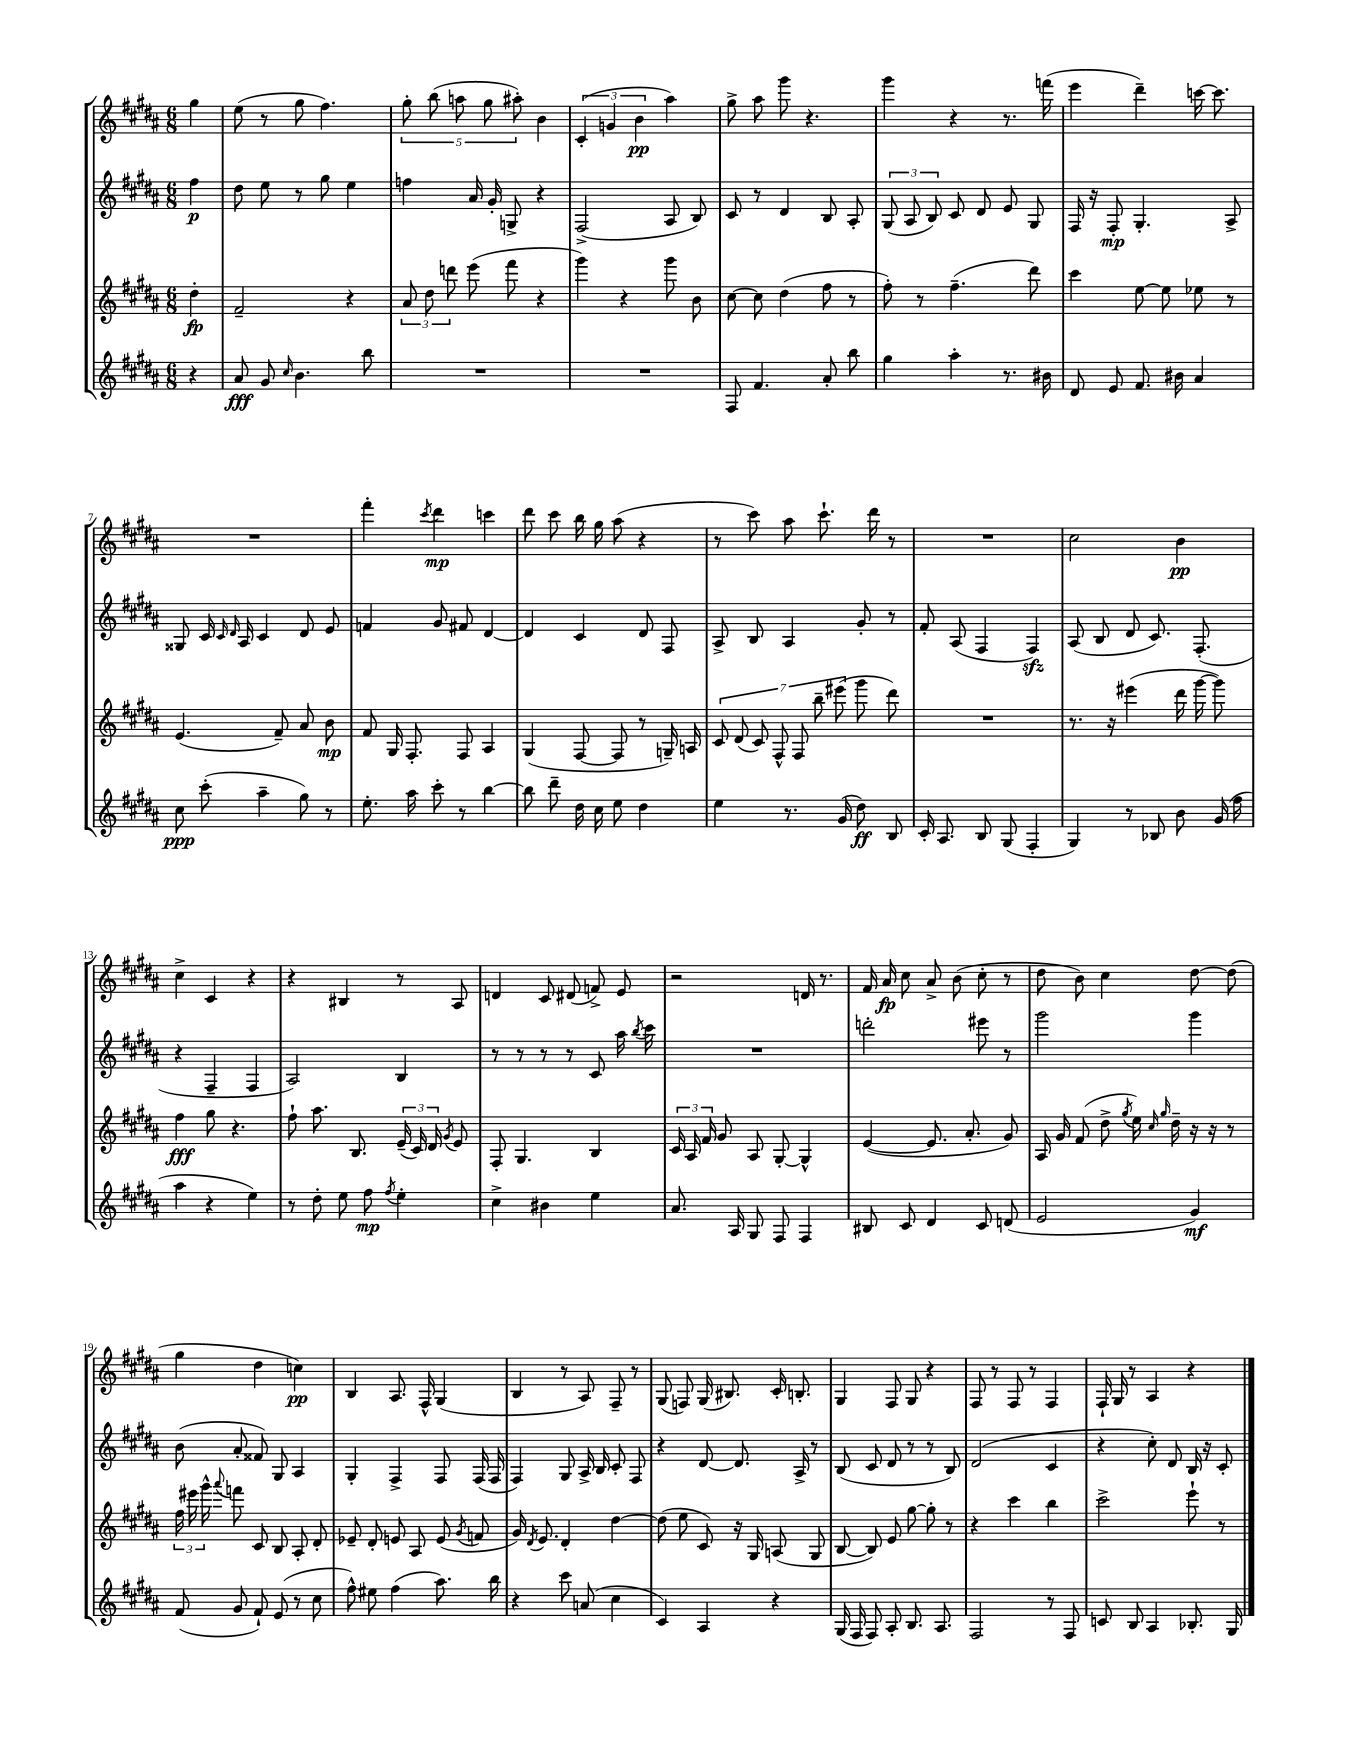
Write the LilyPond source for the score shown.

<<
\new StaffGroup <<
\new Staff = "s0" {
    \clef treble \key b \major \numericTimeSignature \time 6/8 \partial 4
    \autoBeamOff gis''4 |
    e''8( r8 gis''8 fis''4.) |
    \tuplet 5/4 { gis''8-. b''8( a''8 gis''8 ais''8-.) } b'4 |
    \tuplet 3/2 { cis'4-.( g'4 b'4\pp } ais''4) |
    gis''8-> ais''8 gis'''8 r4. |
    gis'''4 r4 r8. f'''16( |
    e'''4 dis'''4--) c'''16~ c'''8. |
    R2. |
    fis'''4-. \acciaccatura { cis'''8 } dis'''4\mp c'''4 |
    dis'''8 cis'''8 b''16 gis''16 ais''8( r4 |
    r8 cis'''8) ais''8 cis'''8.-! dis'''16 r8 |
    R2. |
    cis''2 b'4\pp |
    cis''4-> cis'4 r4 |
    r4 bis4 r8 ais8 |
    d'4 cis'8 dis'8( f'8->) e'8 |
    r2 d'16 r8. |
    fis'16 ais'16\fp cis''8 ais'8-> b'8( cis''8-. r8 |
    dis''8 b'8) cis''4 dis''8~ dis''8( |
    gis''4 dis''4 c''4\pp) |
    b4 ais8. fis16-^ gis4( |
    b4 r8 ais8) fis8-- r8 |
    gis8( f8) gis16( bis8.) cis'16-. b8.-. |
    gis4 fis8 gis8 r4 |
    fis8 r8 fis8 r8 fis4 |
    fis16-! gis16 r8 ais4 r4 \bar "|." |
}
\new Staff = "s1" {
    \clef treble \key b \major \numericTimeSignature \time 6/8 \partial 4
    \autoBeamOff fis''4\p |
    dis''8 e''8 r8 gis''8 e''4 |
    f''4 ais'16 gis'16-. g8-> r4 |
    fis2->( ais8 b8) |
    cis'8 r8 dis'4 b8 ais8-. |
    \tuplet 3/2 { gis8( ais8 b8) } cis'8 dis'8 e'8 gis8 |
    fis16 r16 fis8-.\mp gis4.-. ais8-> |
    gisis8 cis'16 \grace { cis'16 dis'16 } ais16 cis'4 dis'8 e'8 |
    f'4 gis'8 fis'8 dis'4~ |
    dis'4 cis'4 dis'8 fis8 |
    ais8-> b8 ais4 gis'8-. r8 |
    fis'8-. ais8( fis4 fis4\sfz) |
    ais8( b8 dis'8 cis'8.) fis8.-.( |
    r4 fis4-- fis4 |
    ais2) b4 |
    r8 r8 r8 r8 cis'8 ais''16 \acciaccatura { b''8 } cis'''16 |
    R2. |
    d'''2-. eis'''8 r8 |
    gis'''2 gis'''4 |
    b'8( ais'8-. fisis'8) gis8 ais4 |
    gis4-. fis4-> fis8 fis16( fis16 |
    fis4) gis8 ais16-> b16 cis'8-. fis8 |
    r4 dis'8~ dis'8. ais16-> r8 |
    b8( cis'8 dis'8 r8 r8 b8) |
    dis'2( cis'4 |
    r4 cis''8-.) dis'8 b16 r16 cis'8-. \bar "|." |
}
\new Staff = "s2" {
    \clef treble \key b \major \numericTimeSignature \time 6/8 \partial 4
    \autoBeamOff dis''4-.\fp |
    fis'2-- r4 |
    \tuplet 3/2 { ais'8 dis''8 d'''8 } e'''8( fis'''8 r4 |
    gis'''4) r4 gis'''8 b'8 |
    cis''8~ cis''8 dis''4( fis''8 r8 |
    fis''8-.) r8 fis''4.--( dis'''8) |
    cis'''4 e''8~ e''8 ees''8 r8 |
    e'4.( fis'8--) ais'8 b'8\mp |
    fis'8 gis16 fis8.-. fis8 ais4 |
    gis4( fis8~ fis8 r8 g16--) a16 |
    \tuplet 7/4 { cis'8 dis'8( cis'8) fis8-^ fis8 b''8-- eis'''8( } gis'''8 dis'''8) |
    R2. |
    r8. r16 eis'''4( dis'''16 gis'''16~ gis'''8) |
    fis''4\fff gis''8 r4. |
    fis''8-! ais''8. b8. \tuplet 3/2 { e'16--( cis'16) dis'16 } \acciaccatura { gis'8 } e'8 |
    fis8-. gis4. b4 |
    \tuplet 3/2 { cis'16 ais16 fis'16 } gis'8 ais8 gis8~-. gis4-^ |
    e'4~( e'8. ais'8.-. gis'8) |
    ais16 gis'16 fis'8( dis''8-> \acciaccatura { gis''8 } e''16) \grace { cis''16 gis''16 } dis''16-- r16 r16 r8 |
    \tuplet 3/2 { fis''16 eis'''16 gis'''16-^ } \appoggiatura { ais'''8 } f'''8 cis'8 b8 ais8-. dis'8-. |
    ees'8-- dis'8-. e'8 ais8 e'8( \acciaccatura { gis'8 } f'8 |
    gis'16) \acciaccatura { dis'8 } e'8. dis'4-. dis''4~ |
    dis''8( e''8 cis'8) r16 gis16 a8( gis8 |
    b8~ b8) e'8 gis''8~ gis''8-. r8 |
    r4 cis'''4 b''4 |
    cis'''2-> e'''8-! r8 \bar "|." |
}
\new Staff = "s3" {
    \clef treble \key b \major \numericTimeSignature \time 6/8 \partial 4
    \autoBeamOff r4 |
    ais'8\fff gis'8 \grace { cis''16 } b'4. b''8 |
    R2. |
    R2. |
    fis8 fis'4. ais'8-. b''8 |
    gis''4 ais''4-. r8. bis'16 |
    dis'8 e'8 fis'8. bis'16 ais'4 |
    cis''8\ppp cis'''8-.( ais''4-- gis''8) r8 |
    e''8.-. ais''16 cis'''8-. r8 b''4~ |
    b''8 dis'''8-- dis''16 cis''16 e''8 dis''4 |
    e''4 r8. gis'16( dis''8\ff) b8 |
    cis'16-. ais8. b8 gis8( fis4-. |
    gis4) r8 bes8 b'8 gis'16( fis''16 |
    ais''4 r4 e''4) |
    r8 dis''8-. e''8 fis''8\mp \acciaccatura { fis''8 } e''4-. |
    cis''4-> bis'4 e''4 |
    ais'8. ais16 gis8 fis8 fis4 |
    bis8 cis'8 dis'4 cis'8 d'8( |
    e'2 gis'4\mf) |
    fis'8( gis'8 fis'8-!) e'8( r8 cis''8 |
    fis''8-^) eis''8 fis''4( ais''8.) b''16 |
    r4 cis'''8 a'8( cis''4 |
    cis'4) ais4 r4 |
    gis16( fis16 fis8) ais8-. b8. ais8. |
    fis2 r8 fis8 |
    c'8 b8 ais4 bes8.-. gis16 \bar "|." |
}
>>
>>
